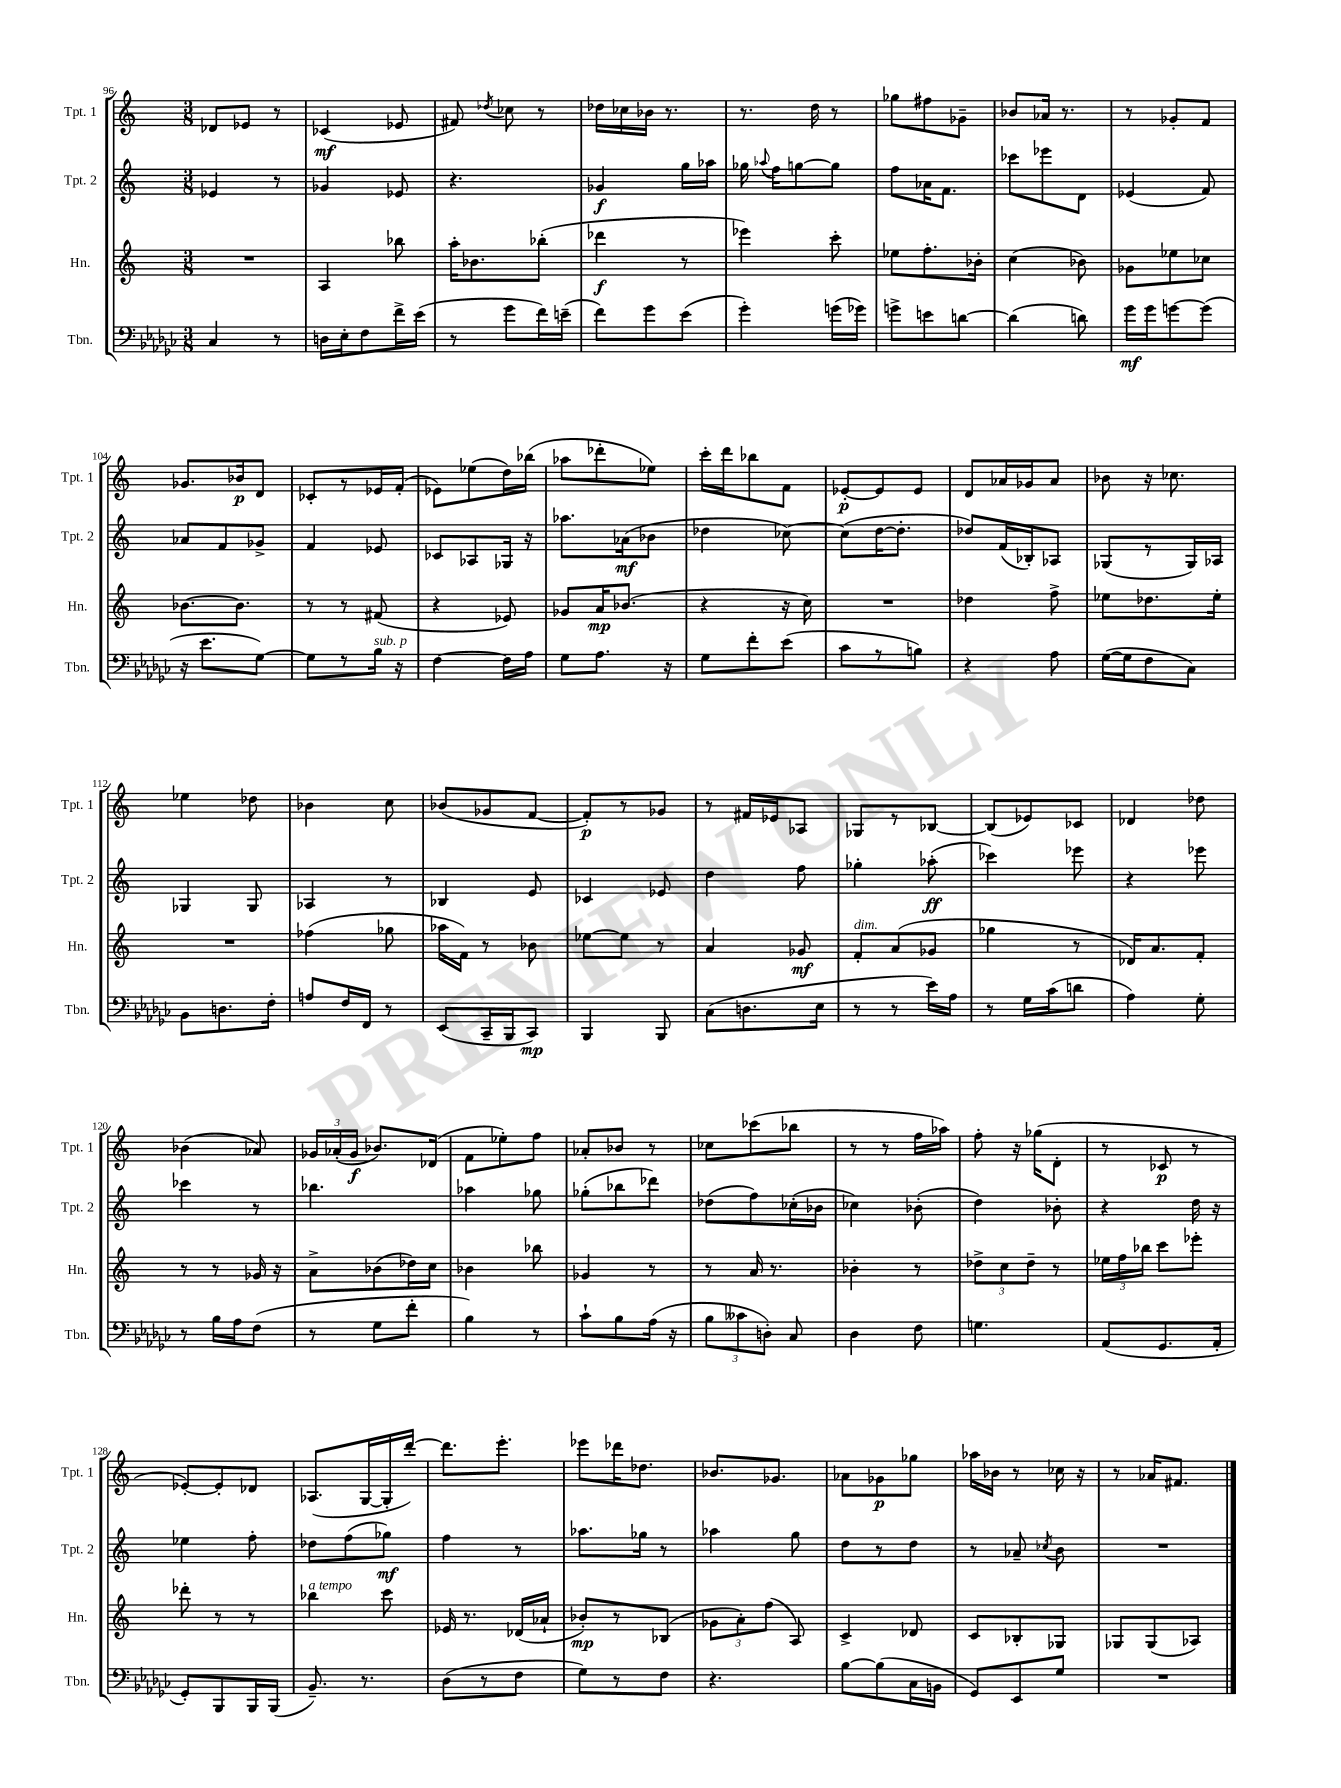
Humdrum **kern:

**kern	**kern	**kern	**kern
*staff4	*staff3	*staff2	*staff1
*clefF4	*clefG2	*clefG2	*clefG2
*k[b-e-a-d-g-c-]	*k[]	*k[]	*k[]
*M3/8	*M3/8	*M3/8	*M3/8
4C-	4.r	4e-	8d-
.	.	.	8e-
8r	.	8r	8r
=	=	=	=
16D	4A	4g-	(4c-
16E-'	.	.	.
8F	.	.	.
16f^	8bb-	8e-	8e-
(16e-	.	.	.
=	=	=	=
8r	16aa'	4.r	8f#)
.	8.b-	.	.
.	.	.	8qdd-
8g-	.	.	8cc-
16f)	(8bb-'	.	8r
(16e~	.	.	.
=	=	=	=
8f)	4ddd-	4g-	16dd-
.	.	.	16cc-
8g-	.	.	16b-
.	.	.	8.r
(8e-	8r	16gg	.
.	.	16aa-	.
=	=	=	=
4g-')	4eee-)	16gg-	8.r
.	.	8qqaa-	.
.	.	16ff	.
.	.	[8gg	.
.	.	.	16dd
(16g	8ccc'	8gg]	8r
16g-)	.	.	.
=	=	=	=
8g^	8ee-	8ff	8gg-
8e	8.ff'	16a-	8ff#
.	.	8.f	.
[8d	.	.	8g-~
.	16b-'	.	.
=	=	=	=
(4d]	(4cc	8ccc-	8b-
.	.	8eee-	16a-
.	.	.	8.r
8d)	8b-)	8d	.
=	=	=	=
16g-	8g-	(4e-	8r
16g-	.	.	.
[8g	8ee-	.	8g-'
(8g]	8cc-	8f)	8f
=	=	=	=
16r	[8.b-	8a-	8.g-
8.e-	.	.	.
.	.	8f	.
.	8.b-]	.	16b-
[8G-)	.	8g-^	8d
=	=	=	=
8G-]	8r	4f	8c-'
8r	8r	.	8r
16B-	(8f#	8e-	16e-
16r	.	.	(16f'
=	=	=	=
[4F	4r	8c-	8e-)
.	.	8A-	(8ee-
16F]	8e-)	16G-	16dd)
16A-	.	16r	(16bb-
=	=	=	=
8G-	8g-	8.aa-	8aa-
8.A-	16a	.	8ddd-'
.	(8.b-	(16a-	.
.	.	8b-	8ee-)
16r	.	.	.
=	=	=	=
8G-	4r	4dd-	16ccc'
.	.	.	16ddd
8f'	.	.	8bb-
(8e-	16r	[8cc-)	8f
.	16cc)	.	.
=	=	=	=
8c-	4.r	(8cc-]	[8e-'
8r	.	[16dd	8e-]
.	.	8.dd']	.
8B)	.	.	8e-
=	=	=	=
4r	4dd-	8dd-)	8d
.	.	(16f	16a-
.	.	16B-')	16g-
8A-	8ff^	8A-	8a-
=	=	=	=
([16G-	8ee-	(8G-	8b-
16G-]	.	.	.
8F	8.dd-	8r	16r
.	.	.	8.cc-
8C-)	.	16G-)	.
.	16ee-'	16A-	.
=	=	=	=
8BB-	4.r	4G-	4ee-
8.D	.	.	.
.	.	8G-	8dd-
16F'	.	.	.
=	=	=	=
8A	(4ff-	4A-	4b-
16F	.	.	.
16FF	.	.	.
8r	8gg-	8r	8cc
=	=	=	=
(8EE-	16aa-	4B-	(8b-
.	16f)	.	.
16CC-~	8r	.	8g-
16BBB-	.	.	.
8CC-)	8b-	8e	[8f
=	=	=	=
4BBB-	[8ee-	4c-	8f'])
.	8ee-]	.	8r
8BBB-	8r	8e-	8g-
=	=	=	=
(8C-	4a	4dd	8r
8.D	.	.	16f#
.	.	.	16e-
.	8g-	8ff	8A-
16E-	.	.	.
=	=	=	=
8r	8f'	4gg-'	8G-
8r	(8a	.	8r
16e-)	8g-	(8aa-'	[8B-
16A-	.	.	.
=	=	=	=
8r	4gg-	4ccc-)	(8B-]
16G-	.	.	8e-)
(16c-	.	.	.
8d	8r	8eee-	8c-
=	=	=	=
4A-)	16d-)	4r	4d-
.	8.a	.	.
8G-'	8f'	8eee-	8dd-
=	=	=	=
8r	8r	4ccc-	(4b-
16B-	8r	.	.
16A-	.	.	.
(8F	16g-	8r	8a-)
.	16r	.	.
=	=	=	=
8r	8a^	4.bb-	24g-
.	.	.	(24a-'
.	.	.	24g-
8G-	(8b-	.	8.b-)
8f'	16dd-)	.	.
.	16cc	.	(16d-
=	=	=	=
4B-)	4b-	4aa-	8f
.	.	.	8ee-')
8r	8bb-	8gg-	8ff
=	=	=	=
8c-`	4g-	(8gg-'	8a-'
8B-	.	8bb-	8b-
(16A-	8r	8ddd-)	8r
16r	.	.	.
=	=	=	=
12B-	8r	(8dd-	8cc-
12c--	.	.	.
.	16a	8ff)	(8ccc-
12D')	.	.	.
.	8.r	.	.
8C-	.	(16cc-'	8bb-
.	.	16b-	.
=	=	=	=
4D-	4b-'	4cc-)	8r
.	.	.	8r
8F	8r	(8b-'	16ff
.	.	.	16aa-)
=	=	=	=
4.G	12dd-^	4dd)	8ff'
.	12cc	.	.
.	.	.	16r
.	12dd-~	.	.
.	.	.	(16gg-
.	8r	8b-'	8d'
=	=	=	=
(8AA-	24ee-	4r	8r
.	24ff	.	.
.	24bb-	.	.
8.GG-	8ccc	.	8c-
.	8eee-'	16dd	8r
16AA-'	.	16r	.
=	=	=	=
8GG-')	8ddd-'	4ee-	[8e-')
8BBB-	8r	.	8e-']
16BBB-	8r	8ff'	8d-
(16BBB-	.	.	.
=	=	=	=
8.BB-~)	4bb-	8dd-	(8.A-
.	.	(8ff	.
8.r	.	.	[16G
.	8ccc	8gg-)	16G']
.	.	.	[16ddd')
=	=	=	=
(8D-	16e-	4ff	8.ddd]
.	8.r	.	.
8r	.	.	.
.	.	.	8.eee'
8F	(16d-	8r	.
.	16a-`	.	.
=	=	=	=
8G-)	8b-')	8.aa-	8eee-
8r	8r	.	16ddd-
.	.	16gg-	8.dd-
8F	(8B-	8r	.
=	=	=	=
4.r	12g-	4aa-	8.b-
.	12a')	.	.
.	(12ff	.	.
.	.	.	8.g-
.	8A)	8gg	.
=	=	=	=
[8B-	4c^	8dd	8a-
(8B-]	.	8r	8g-
16C-	8d-	8dd	8gg-
16BB	.	.	.
=	=	=	=
8GG-)	8c	8r	16aa-
.	.	.	16b-
8EE-	8B-'	8a-~	8r
.	.	8qcc-	.
8G-	8G-	8b	16cc-
.	.	.	16r
=	=	=	=
4.r	8G-	4.r	8r
.	(8G-	.	16a-
.	.	.	8.f#
.	8A-)	.	.
==	==	==	==
*-	*-	*-	*-
